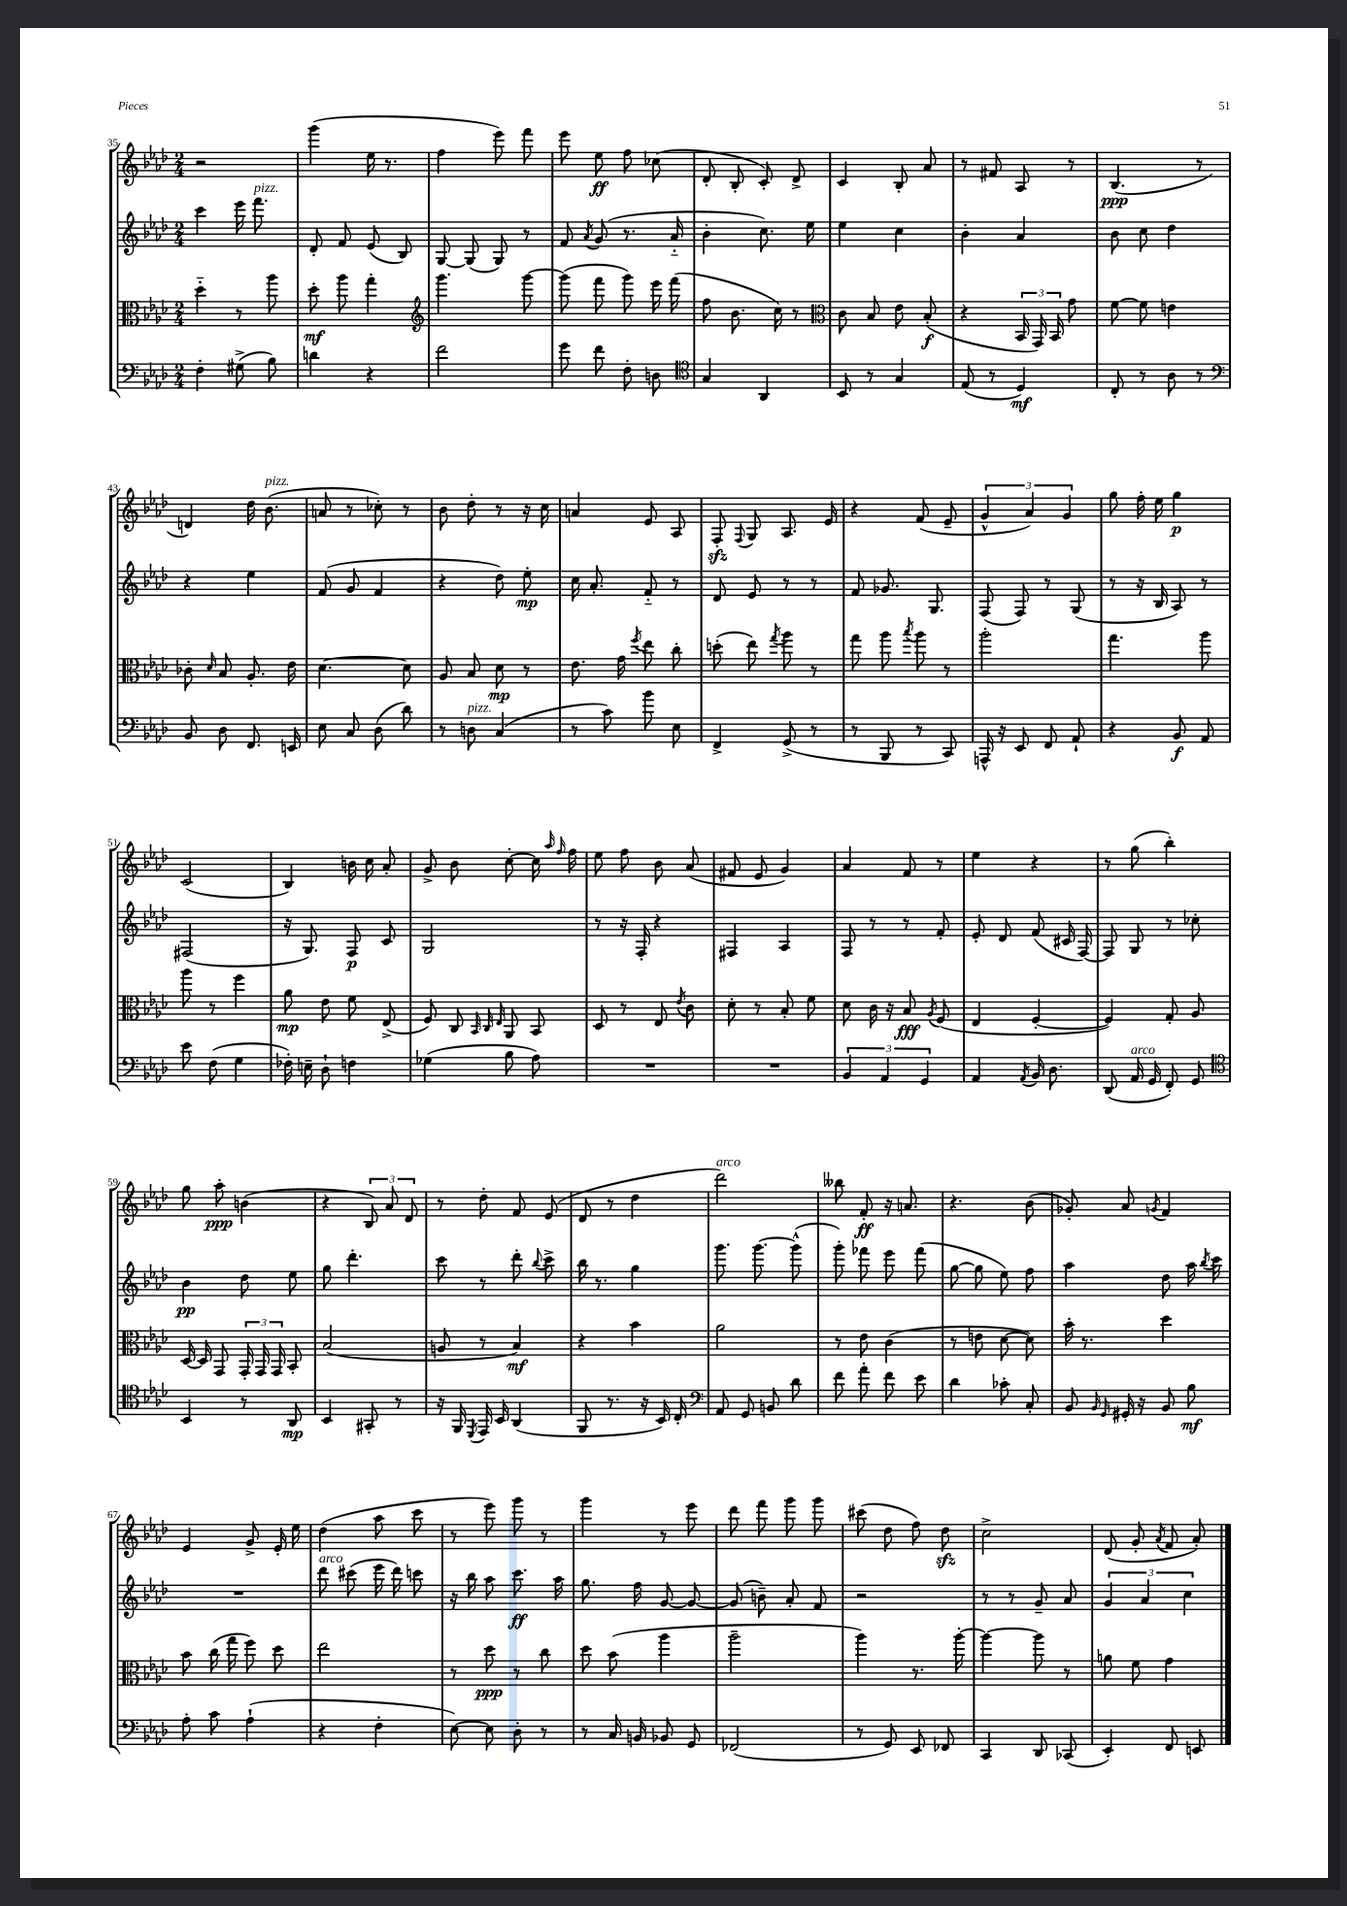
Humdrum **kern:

**kern	**dynam	**kern	**dynam	**kern	**dynam	**kern	**dynam
*part4	*part4	*part3	*part3	*part2	*part2	*part1	*part1
*staff4	*staff4	*staff3	*staff3	*staff2	*staff2	*staff1	*staff1
*clefF4	*	*clefC3	*	*clefG2	*	*clefG2	*
*k[b-e-a-d-]	*	*k[b-e-a-d-]	*	*k[b-e-a-d-]	*	*k[b-e-a-d-]	*
*M2/4	*	*M2/4	*	*M2/4	*	*M2/4	*
=35	=35	=35	=35	=35	=35	=35	=35
4F'\	.	4dd-\	.	4ccc\	.	2r	.
(8G#X^\	.	8r	.	16eee-\	.	.	.
!	!	!	!	!LO:TX:a:i:t=pizz.	!	!	!
.	.	.	.	8.fff\	.	.	.
8B-\)	.	8aa-\	.	.	.	.	.
=36	=36	=36	=36	=36	=36	=36	=36
4dn\	.	8dd-'\	mf	8d-'/	.	(4ggg\	.
.	.	8aa-\	.	8f/	.	.	.
4r	.	4gg'\	.	(8e-/	.	16ee-\	.
.	.	.	.	.	.	8.r	.
.	.	.	.	8B-/)	.	.	.
=37	=37	=37	=37	=37	=37	=37	=37
*	*	*clefG2	*	*	*	*	*
2f\	.	4.ggg\	.	[8G/	.	4ff\	.
.	.	.	.	(8G/]	.	.	.
.	.	.	.	8G/)	.	8eee-\)	.
.	.	[8ggg\	.	8r	.	8fff\	.
=38	=38	=38	=38	=38	=38	=38	=38
8g\	.	(8ggg\]	.	8f/	.	8eee-\	.
.	.	.	.	8qa-/	.	.	.
8f\	.	8fff\	.	(8g/	.	8ee-\	ff
8F'\	.	8ggg\)	.	8.r	.	8ff\	.
8Dn\	.	16eee-\	.	.	.	(8cc-X\	.
.	.	(16fff\	.	16a-/	.	.	.
=39	=39	=39	=39	=39	=39	=39	=39
*clefC4	*	*	*	*	*	*	*
4G/	.	8ff\	.	4b-'\	.	8d-'/	.
.	.	8.b-\	.	.	.	8B-'/	.
4AA-/	.	.	.	8.cc\)	.	8c'/)	.
.	.	16cc\)	.	.	.	.	.
.	.	8r	.	.	.	8d-^/	.
.	.	.	.	16ee-\	.	.	.
=40	=40	=40	=40	=40	=40	=40	=40
*	*	*clefC3	*	*	*	*	*
8BB-/	.	8c\	.	4ee-\	.	4c/	.
8r	.	8B-/	.	.	.	.	.
4G/	.	8e-\	.	4cc\	.	8B-'/	.
.	.	(8B-'/	f	.	.	8a-/	.
=41	=41	=41	=41	=41	=41	=41	=41
(8E-/	.	4r	.	4b-'\	.	8r	.
8r	.	.	.	.	.	8f#X/	.
4D-/)	mf	24BB-/	.	4a-/	.	8A-/	.
.	.	24GG/)	.	.	.	.	.
.	.	24BB-/	.	.	.	.	.
.	.	8g\	.	.	.	8r	.
=42	=42	=42	=42	=42	=42	=42	=42
8C'/	.	[8f\	.	8b-\	.	(4.B-/	ppp
8r	.	8f\]	.	8cc\	.	.	.
8A-\	.	4en\	.	4dd-\	.	.	.
8r	.	.	.	.	.	8r	.
!!LO:LB:g=z
=43	=43	=43	=43	=43	=43	=43	=43
*clefF4	*	*	*	*	*	*	*
8BB-/	.	8c-X'\	.	4r	.	4dn/)	.
.	.	16qqd-/	.	.	.	.	.
8D-\	.	8B-/	.	.	.	.	.
8.FF/	.	8.A-'/	.	4ee-\	.	16dd-\	.
!	!	!	!	!	!	!LO:TX:a:i:t=pizz.	!
.	.	.	.	.	.	(8.b-\	.
16EEn/	.	16e-\	.	.	.	.	.
=44	=44	=44	=44	=44	=44	=44	=44
8E-\	.	[4.d-\	.	(8f/	.	8an/	.
8C/	.	.	.	8g/	.	8r	.
(8D-\	.	.	.	4f/	.	8cc-X'\)	.
8d-\)	.	8d-\]	.	.	.	8r	.
=45	=45	=45	=45	=45	=45	=45	=45
8r	.	8A-/	.	4r	.	8b-\	.
!LO:TX:a:i:t=pizz.	!	!	!	!	!	!	!
8Dn\	.	8B-/	.	.	.	8dd-'\	.
(4C/	.	8d-\	mp	8dd-\)	.	8r	.
.	.	8r	.	8ee-'\	mp	16r	.
.	.	.	.	.	.	16cc\	.
=46	=46	=46	=46	=46	=46	=46	=46
8r	.	8.e-\	.	16cc\	.	4an/	.
.	.	.	.	8.a-'/	.	.	.
8c\)	.	.	.	.	.	.	.
.	.	16g\	.	.	.	.	.
.	.	8qff/	.	.	.	.	.
8b-\	.	8ee-\	.	8f/	.	8e-/	.
8E-\	.	8cc'\	.	8r	.	8A-/	.
=47	=47	=47	=47	=47	=47	=47	=47
4FF^/	.	(8ddn'\	.	8d-/	.	8Fzz'/	.
.	.	.	.	.	.	8qqF/	.
.	.	8ee-\)	.	8e-/	.	8G/	.
.	.	8qgg/	.	.	.	.	.
(8GG^/	.	8aa-\	.	8r	.	8.A-/	.
8r	.	8r	.	8r	.	.	.
.	.	.	.	.	.	16e-/	.
=48	=48	=48	=48	=48	=48	=48	=48
8r	.	8gg\	.	8f/	.	4r	.
8BBB-/	.	8aa-\	.	8.g-X/	.	.	.
.	.	8qbb-/	.	.	.	.	.
8r	.	8aa-\	.	.	.	(8f/	.
.	.	.	.	8.G/	.	.	.
8CC/)	.	8r	.	.	.	8e-~/	.
=49	=49	=49	=49	=49	=49	=49	=49
16AAAn^^/	.	2aa-'\	.	(8F/	.	6g^^/	.
16r	.	.	.	.	.	.	.
8EE-/	.	.	.	8F/)	.	.	.
.	.	.	.	.	.	6a-/)	.
8FF/	.	.	.	8r	.	.	.
.	.	.	.	.	.	6g/	.
8AA-`/	.	.	.	(8G/	.	.	.
=50	=50	=50	=50	=50	=50	=50	=50
4r	.	4.gg\	.	8r	.	8gg\	.
.	.	.	.	16r	.	16ff'\	.
.	.	.	.	16B-/	.	16ee-\	.
8BB-/	f	.	.	8A-/)	.	4gg\	p
8AA-/	.	8aa-\	.	8r	.	.	.
!!LO:LB:g=z
=51	=51	=51	=51	=51	=51	=51	=51
8e-\	.	8aa-\	.	(2F#X/	.	(2c/	.
(8F\	.	8r	.	.	.	.	.
4G\	.	4ff\	.	.	.	.	.
=52	=52	=52	=52	=52	=52	=52	=52
16F-X'\)	.	8a-\	mp	16r	.	4B-/)	.
16En~\	.	.	.	8.G/)	.	.	.
8D-`\	.	8e-\	.	.	.	.	.
4Fn\	.	8f\	.	8F/	p	16bn\	.
.	.	.	.	.	.	16cc\	.
.	.	(8E-^/	.	8c/	.	8a-'/	.
=53	=53	=53	=53	=53	=53	=53	=53
(4G-X\	.	8F/)	.	2G/	.	8g^/	.
.	.	8C/	.	.	.	8b-\	.
.	.	32qqBB-/	.	.	.	.	.
.	.	32qqC/	.	.	.	.	.
.	.	32qqE-/	.	.	.	.	.
8B-\	.	8AA-/	.	.	.	[8cc'\	.
8A-\)	.	8BB-/	.	.	.	16cc\]	.
.	.	.	.	.	.	16qqaa-/	.
.	.	.	.	.	.	16qqff/	.
.	.	.	.	.	.	16ff\	.
=54	=54	=54	=54	=54	=54	=54	=54
2r	.	8D-/	.	8r	.	8ee-\	.
.	.	8r	.	16r	.	8ff\	.
.	.	.	.	16F'/	.	.	.
.	.	8E-/	.	4r	.	8b-\	.
.	.	8qe-/	.	.	.	.	.
.	.	8c\	.	.	.	(8a-/	.
=55	=55	=55	=55	=55	=55	=55	=55
2r	.	8d-'\	.	4F#X/	.	8f#X/	.
.	.	8r	.	.	.	8e-/	.
.	.	8B-'/	.	4A-/	.	4g/)	.
.	.	8f\	.	.	.	.	.
=56	=56	=56	=56	=56	=56	=56	=56
6BB-/	.	8d-\	.	8F/	.	4a-/	.
.	.	16c\	.	8r	.	.	.
6AA-/	.	.	.	.	.	.	.
.	.	16r	.	.	.	.	.
.	.	8B-/	fff	8r	.	8f/	.
6GG/	.	.	.	.	.	.	.
.	.	8qA-/	.	.	.	.	.
.	.	(8F/	.	8f'/	.	8r	.
=57	=57	=57	=57	=57	=57	=57	=57
4AA-/	.	4E-/	.	8e-'/	.	4ee-\	.
.	.	.	.	8d-/	.	.	.
8qAA-/	.	.	.	.	.	.	.
16BB-/	.	[4F'/	.	(8f/	.	4r	.
8.D-\	.	.	.	.	.	.	.
.	.	.	.	16c#X/	.	.	.
.	.	.	.	[16F/)	.	.	.
=58	=58	=58	=58	=58	=58	=58	=58
(8DD-/	.	4F/])	.	8F/]	.	8r	.
!LO:TX:a:i:t=arco	!	!	!	!	!	!	!
16AA-/	.	.	.	8G/	.	(8gg\	.
16GG/	.	.	.	.	.	.	.
8FF'/)	.	8G'/	.	8r	.	4bb-'\)	.
8GG/	.	8A-/	.	8cc-X'\	.	.	.
!!LO:LB:g=z
=59	=59	=59	=59	=59	=59	=59	=59
*clefC4	*	*	*	*	*	*	*
4BB-/	.	[16D-/	.	4b-\	pp	8gg\	.
.	.	16D-/]	.	.	.	.	.
.	.	8GG/	.	.	.	8aa-'\	ppp
8r	.	24GG'/	.	8dd-\	.	(4bn\	.
.	.	24GG/	.	.	.	.	.
.	.	24GG/	.	.	.	.	.
8AA-/	mp	8BB-'/	.	8ee-\	.	.	.
=60	=60	=60	=60	=60	=60	=60	=60
4BB-/	.	(2B-/	.	8gg\	.	4r	.
.	.	.	.	4.ddd-'\	.	.	.
8GG#X'/	.	.	.	.	.	12B-/)	.
.	.	.	.	.	.	12a-/	.
8r	.	.	.	.	.	.	.
.	.	.	.	.	.	12d-/	.
=61	=61	=61	=61	=61	=61	=61	=61
16r	.	8An/	.	8ccc\	.	8r	.
16FF/	.	.	.	.	.	.	.
8qDD-/	.	.	.	.	.	.	.
16EE-/	.	8r	.	8r	.	8dd-'\	.
16BB-/	.	.	.	.	.	.	.
(4AA-/	.	4B-/)	mf	8ddd-'\	.	8f/	.
.	.	.	.	8qqbb-/	.	.	.
.	.	.	.	8ccc^\	.	(8e-/	.
=62	=62	=62	=62	=62	=62	=62	=62
8FF/	.	4r	.	16bb-\	.	8d-/	.
.	.	.	.	8.r	.	.	.
8.r	.	.	.	.	.	8r	.
.	.	4b-\	.	4gg\	.	4dd-\	.
16r	.	.	.	.	.	.	.
16BB-/)	.	.	.	.	.	.	.
16C'/	.	.	.	.	.	.	.
=63	=63	=63	=63	=63	=63	=63	=63
*clefF4	*	*	*	*	*	*	*
!	!	!	!	!	!	!LO:TX:a:i:t=arco	!
8AA-/	.	2a-\	.	8.ggg\	.	2ddd-\)	.
8GG/	.	.	.	.	.	.	.
.	.	.	.	[8.ggg\	.	.	.
8BBn/	.	.	.	.	.	.	.
8d-\	.	.	.	(8ggg^^\]	.	.	.
=64	=64	=64	=64	=64	=64	=64	=64
8f\	.	8r	.	8ggg'\)	.	8bb--X\	.
8a-'\	.	8e-\	.	8fff-X\	.	8f'/	ff
8f\	.	(4c\	.	8eee-\	.	16r	.
.	.	.	.	.	.	8.an/	.
8e-\	.	.	.	(8fff-\	.	.	.
=65	=65	=65	=65	=65	=65	=65	=65
4d-\	.	8r	.	[8gg\	.	4.r	.
.	.	8en\	.	8gg\]	.	.	.
8c-X'\	.	[8d-\	.	8ee-\)	.	.	.
8C'/	.	8d-\])	.	8ff\	.	(8b-\	.
=66	=66	=66	=66	=66	=66	=66	=66
8BB-/	.	16b-'\	.	4aa-\	.	8g-X'/)	.
.	.	8.r	.	.	.	.	.
16qqBB-/	.	.	.	.	.	.	.
16qqGG/	.	.	.	.	.	.	.
16GG#X'/	.	.	.	.	.	8a-/	.
16r	.	.	.	.	.	.	.
.	.	.	.	.	.	8qgn/	.
8BB-/	.	4dd-\	.	8dd-\	.	4f/	.
8B-\	mf	.	.	16aa-\	.	.	.
.	.	.	.	8qbb-/	.	.	.
.	.	.	.	16ccc\	.	.	.
!!LO:LB:g=z
=67	=67	=67	=67	=67	=67	=67	=67
8A-'\	.	8b-\	.	2r	.	4e-/	.
8c\	.	(16cc\	.	.	.	.	.
.	.	16gg\	.	.	.	.	.
(4A-`\	.	8ff\)	.	.	.	8g^/	.
.	.	8dd-\	.	.	.	16e-'/	.
.	.	.	.	.	.	16ee-\	.
=68	=68	=68	=68	=68	=68	=68	=68
!	!	!	!	!LO:TX:a:i:t=arco	!	!	!
4r	.	2ee-\	.	8ddd-\	.	(4dd-\	.
.	.	.	.	(8ccc#X\	.	.	.
4F'\	.	.	.	16eee-\	.	8aa-\	.
.	.	.	.	16ddd-\)	.	.	.
.	.	.	.	8cccn\	.	8ccc\	.
=69	=69	=69	=69	=69	=69	=69	=69
[8E-\)	.	8r	.	16r	.	8r	.
.	.	.	.	16bb-\	.	.	.
8E-\]	.	8dd-\	ppp	8aa-\	.	8eee-\)	.
8D-'\	.	8r	.	8.ccc\	ff	8ggg\	.
8r	.	8cc\	.	.	.	8r	.
.	.	.	.	16aa-\	.	.	.
=70	=70	=70	=70	=70	=70	=70	=70
8r	.	8dd-\	.	8.gg\	.	4ggg\	.
16C/	.	(8b-\	.	.	.	.	.
16BBn/	.	.	.	16ff\	.	.	.
8BB-X/	.	4aa-\	.	[8g/	.	8r	.
8GG/	.	.	.	8g/_	.	8eee-\	.
=71	=71	=71	=71	=71	=71	=71	=71
(2FF-X/	.	2aa-~\	.	(8g/]	.	8ddd-\	.
.	.	.	.	8bn~\)	.	8fff\	.
.	.	.	.	8a-'/	.	8ggg\	.
.	.	.	.	8f/	.	8ggg\	.
=72	=72	=72	=72	=72	=72	=72	=72
8r	.	4aa-\)	.	2r	.	(8ccc#X\	.
8GG/)	.	.	.	.	.	8dd-\	.
8EE-/	.	8.r	.	.	.	8ff\)	.
8FF-X/	.	.	.	.	.	8dd-zz\	.
.	.	[16aa-'\	.	.	.	.	.
=73	=73	=73	=73	=73	=73	=73	=73
4CC/	.	4aa-\_	.	8r	.	2cc^\	.
.	.	.	.	8r	.	.	.
8DD-/	.	8aa-\]	.	8g~/	.	.	.
(8CC-X/	.	8r	.	8a-/	.	.	.
=74	=74	=74	=74	=74	=74	=74	=74
4EE-'/)	.	8an\	.	6g/	.	(8d-/	.
.	.	8f\	.	.	.	8g'/	.
.	.	.	.	6a-/	.	.	.
.	.	.	.	.	.	8qa-/	.
8FF/	.	4g\	.	.	.	8f/	.
.	.	.	.	6cc\	.	.	.
8EEn/	.	.	.	.	.	8a-'/)	.
==	==	==	==	==	==	==	==
*-	*-	*-	*-	*-	*-	*-	*-
